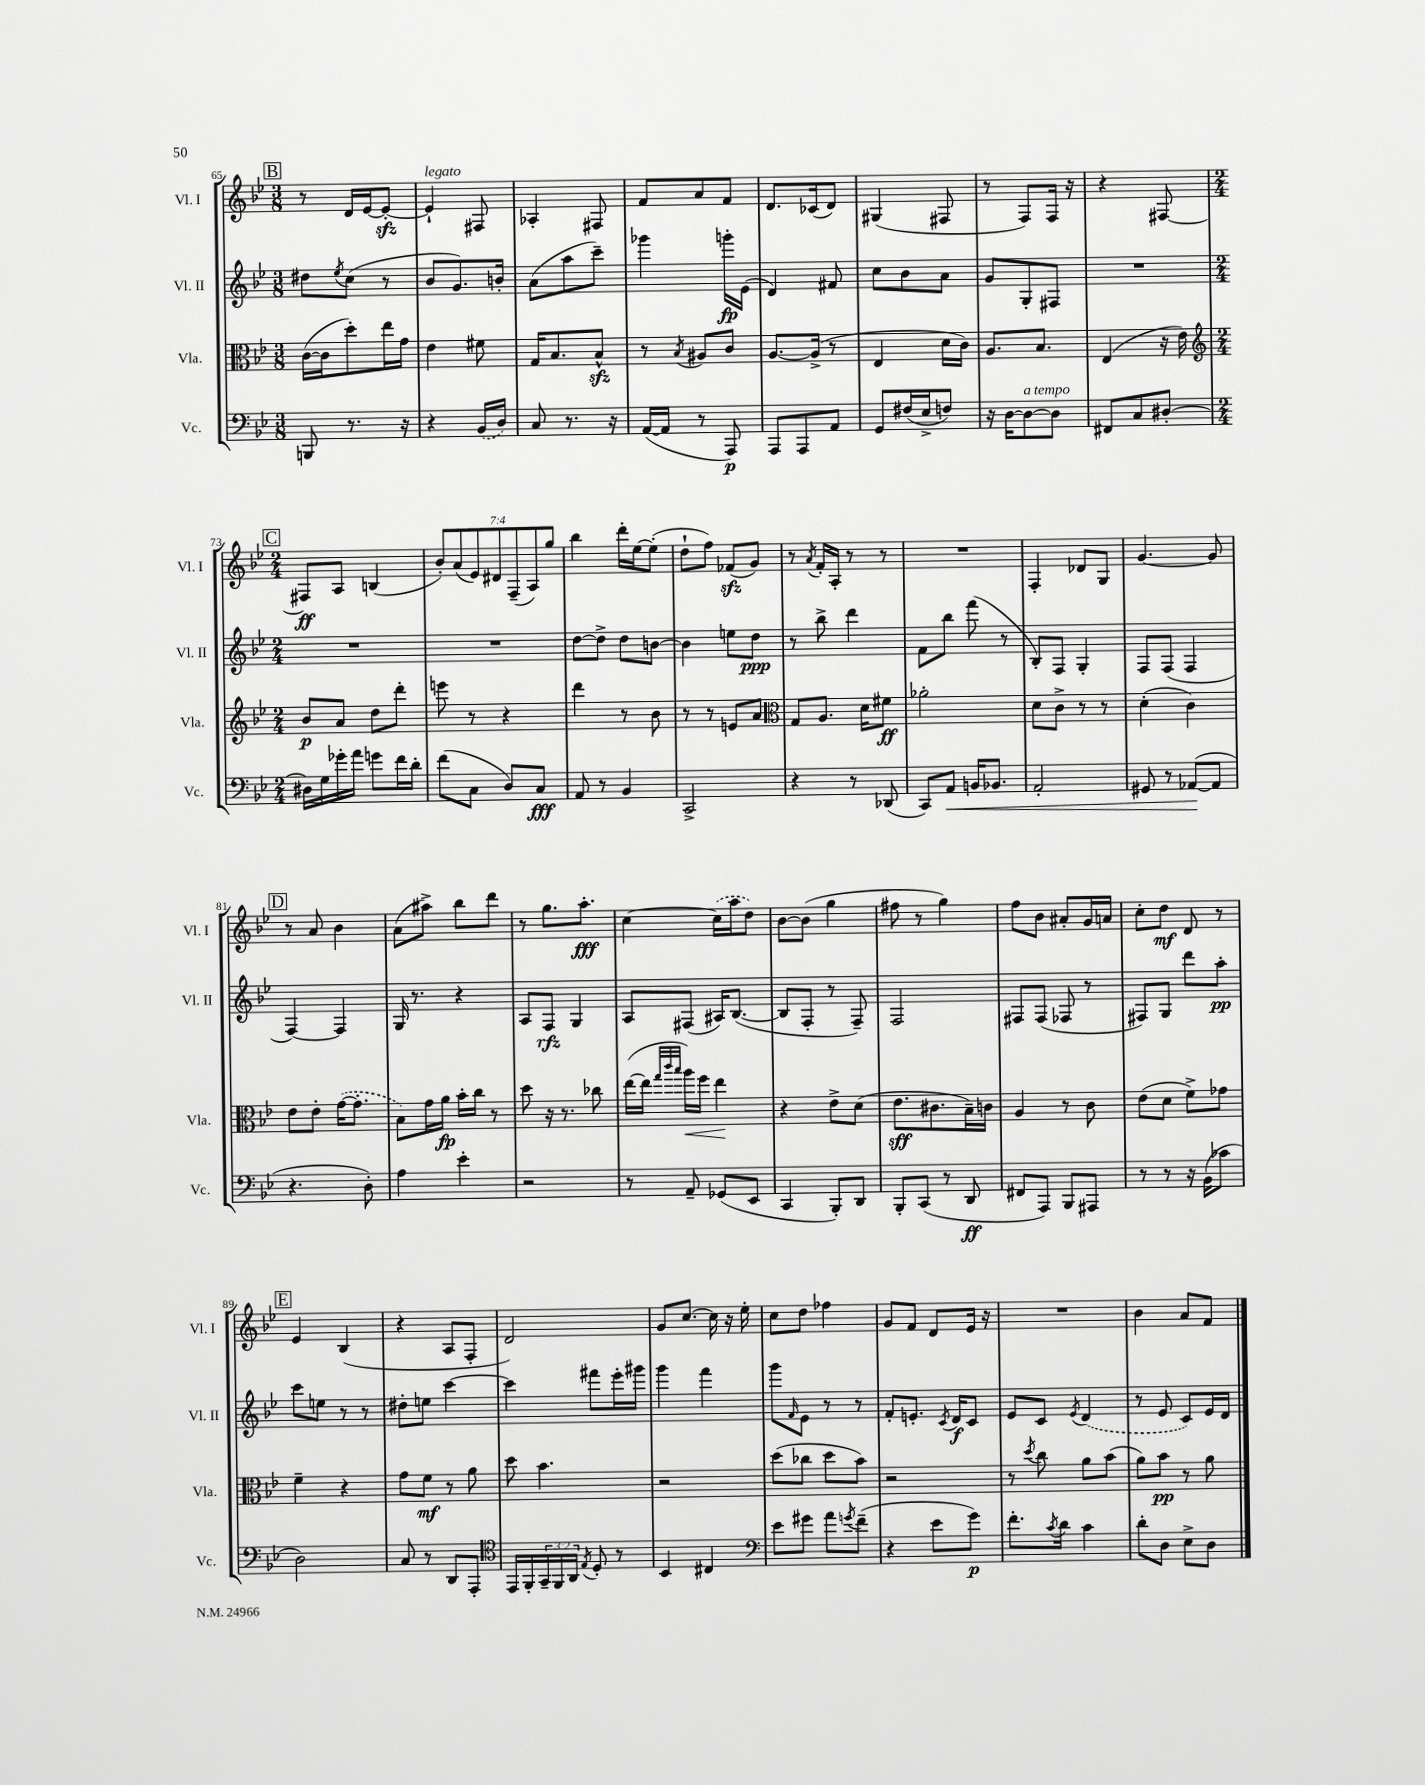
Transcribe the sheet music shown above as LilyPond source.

<<
\new StaffGroup <<
\new Staff = "s0" \with { instrumentName = "Vl. I" shortInstrumentName = "Vl. I" } {
    \clef treble \key bes \major \numericTimeSignature \time 3/8 \override Staff.TupletNumber.text = #tuplet-number::calc-fraction-text
    \mark \markup { \box "B" } r8 d'16 ees'16~ ees'8~-.\sfz |
    ees'4-!^\markup { \italic "legato" } fis8 |
    aes4-. fis8 |
    f'8 a'8 f'8 |
    d'8. ces'16( d'8) |
    gis4( fis8 |
    r8 f8) f16 r16 |
    r4 fis8~ |
    \mark \markup { \box "C" } \numericTimeSignature \time 2/4 fis8\ff a8 b4( |
    \tuplet 7/4 { bes'8-.) a'8( ees'8) dis'8 f8--( a8) g''8 } |
    bes''4 d'''16-. ees''16~ ees''8-.( |
    d''8-! f''8) fes'8\sfz( g'8) |
    r8 \acciaccatura { a'8 } f'16-. a16-. r8 r8 |
    R2 |
    f4-. des'8 g8 |
    g'4.~ g'8 |
    \mark \markup { \box "D" } r8 a'8 bes'4 |
    a'8( ais''8->) bes''8 d'''8 |
    r8 g''8. a''8.-.\fff |
    c''4~ \once \slurDashed c''16( a''16 d''8) |
    bes'8~ bes'8( g''4 |
    fis''8 r8 g''4) |
    f''8 bes'8 ais'8-. g'16 a'16 |
    c''8-. d''8\mf d'8 r8 |
    \mark \markup { \box "E" } ees'4 bes4( |
    r4 a8 f8-. |
    d'2) |
    g'8 c''8.~ c''16 r16 ees''16-. |
    c''8 d''8 fes''4 |
    g'8 f'8 d'8 ees'16 r16 |
    R2 |
    bes'4 a'8 f'8 \bar "|." |
}
\new Staff = "s1" \with { instrumentName = "Vl. II" shortInstrumentName = "Vl. II" } {
    \clef treble \key bes \major \numericTimeSignature \time 3/8
    \mark \markup { \box "B" } dis''8 \acciaccatura { ees''8 } c''8( r8 |
    bes'8 g'8.) b'16-. |
    a'8( a''8 c'''8--) |
    ges'''4 g'''16-.\fp ees'16( |
    d'4) fis'8 |
    c''8 bes'8 a'8 |
    g'8 g8-. fis8 |
    R4. |
    \mark \markup { \box "C" } \numericTimeSignature \time 2/4 R2 |
    R2 |
    d''8~ d''8-> d''8 b'8~ |
    b'4 e''8 d''8\ppp |
    r8 bes''8-> d'''4 |
    f'8 bes''8 f'''8( r8 |
    bes8-.) f8 g4-. |
    f8 f8( f4 |
    \mark \markup { \box "D" } f4~) f4 |
    g16 r8. r4 |
    a8 f8\rfz g4 |
    a8 fis8( ais16) bes8.~( |
    bes8 f8-. r8 f8--) |
    f2 |
    fis8 fis8( fes8 r8 |
    fis8) g8 d'''8 a''8-.\pp |
    \mark \markup { \box "E" } c'''8 e''8 r8 r8 |
    dis''8-. e''8 c'''4~ |
    c'''4 fis'''8 ees'''16-. gis'''16 |
    g'''4 f'''4 |
    g'''8 \grace { f'16 } ees'8 r8 r8 |
    f'8-. e'8.-. \acciaccatura { c'8 } d'16\f c'8 |
    ees'8 c'8 \acciaccatura { ees'8 } \once \slurDashed d'4( |
    r8 ees'8 c'8) ees'16 d'16 \bar "|." |
}
\new Staff = "s2" \with { instrumentName = "Vla." shortInstrumentName = "Vla." } {
    \clef alto \key bes \major \numericTimeSignature \time 3/8
    \mark \markup { \box "B" } c'16~( c'16 d''8-.) ees''16 g'16 |
    ees'4 fis'8 |
    g16 bes8. bes8-^\sfz |
    r8 \acciaccatura { bes8 } ais8 c'8 |
    a8.~ a16->( r8 |
    ees4 d'16 c'16) |
    a8. bes8. |
    ees4( r16 ees'16) |
    \mark \markup { \box "C" } \numericTimeSignature \time 2/4 \clef treble bes'8\p a'8 d''8 d'''8-. |
    e'''8 r8 r4 |
    d'''4 r8 bes'8 |
    r8 r8 e'8 a'8 |
    \clef alto g8 a8. d'16 fis'8\ff |
    aes'2-. |
    d'8 c'8-> r8 r8 |
    d'4-.( c'4) |
    \mark \markup { \box "D" } ees'8 ees'8-. \once \slurDashed g'16~( g'8.-. |
    bes8) g'16 a'16\fp bes'16-. c''16 r8 |
    d''8 r16 r8. ces''8 |
    ees''16~( ees''16 \grace { g''32 c'''32 bes''32 } a''16\<) f''16 ees''4\! |
    r4 ees'8-> d'8( |
    ees'8.\sff cis'8. bes16--) c'16 |
    a4 r8 c'8 |
    ees'8( d'8 f'8->) ges'8 |
    \mark \markup { \box "E" } f'4-- r4 |
    g'8 f'8\mf r8 a'8 |
    d''8 bes'4. |
    r2 |
    d''8( ces''8 d''8 bes'8) |
    r2 |
    r8 \acciaccatura { d''8 } c''8 a'8 bes'8( |
    a'8) bes'8\pp r8 a'8 \bar "|." |
}
\new Staff = "s3" \with { instrumentName = "Vc." shortInstrumentName = "Vc." } {
    \clef bass \key bes \major \numericTimeSignature \time 3/8 \override Staff.TupletNumber.text = #tuplet-number::calc-fraction-text
    \mark \markup { \box "B" } b,,8 r8. r16 |
    r4 \once \slurDashed bes,16( d16) |
    c8 r8. r16 |
    a,16~( a,16 r8 a,,8\p) |
    a,,8 a,,8 a,8 |
    g,8 fis16( ees16-> f8) |
    r16 d16~ d8~^\markup { \italic "a tempo" } d8 |
    fis,8 c8 dis8~-. |
    \mark \markup { \box "C" } \numericTimeSignature \time 2/4 dis16 g16 ges'16-. a'16 g'8 f'16 d'16-. |
    f'8( c8 d8) c8\fff |
    a,8 r8 bes,4 |
    c,2-> |
    r4 r8 des,8( |
    c,8) a,8\< b,16 bes,8. |
    a,2-. |
    gis,8 r8 aes,8~\!( aes,8 |
    \mark \markup { \box "D" } r4. d8-.) |
    a4 ees'4-. |
    r2 |
    r8 a,8-- ges,8( ees,8 |
    c,4 bes,,8-.) d,8 |
    bes,,8-. c,8( r8 d,8\ff |
    fis,8 a,,8) bes,,8 ais,,8 |
    r8 r8 r16 bes,16( ces'8 |
    \mark \markup { \box "E" } d2) |
    c8 r8 d,8 a,,8-. |
    \clef tenor ees,16 f,16-. \tuplet 3/2 { g,16-- f,16 a,16 } \acciaccatura { ees8 } d8-. r8 |
    bes,4 cis4 |
    \clef bass ees'8 gis'8 a'8 \acciaccatura { g'8 } f'8--( |
    r4 ees'8 g'8\p) |
    f'8.-. \acciaccatura { c'8 } d'16 c'4 |
    d'8-. d8 ees8-> d8 \bar "|." |
}
>>
>>
\layout { \context { \Score currentBarNumber = #65 } }
